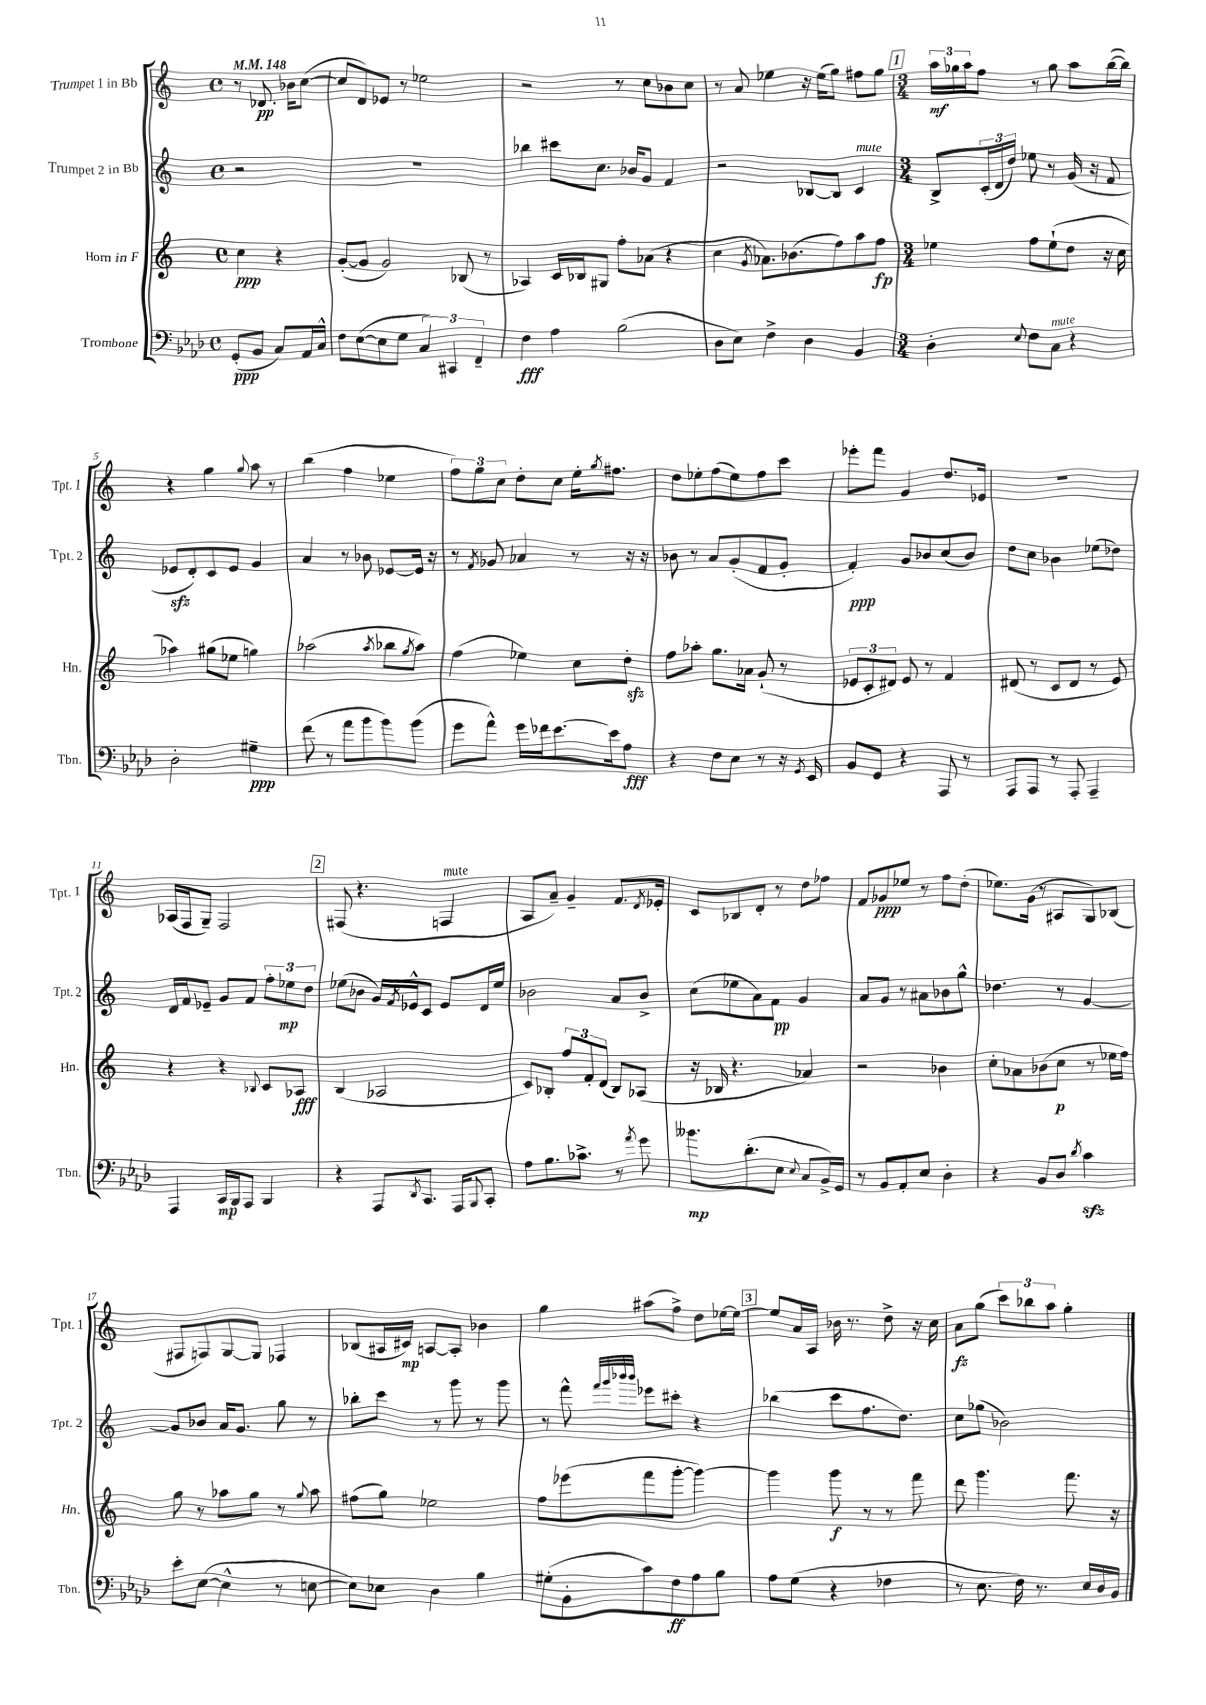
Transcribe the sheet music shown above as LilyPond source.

<<
\new StaffGroup <<
\new Staff = "s0" \with { instrumentName = "Trumpet 1 in Bb" shortInstrumentName = "Tpt. 1" } {
    \clef treble \key c \major \defaultTimeSignature \time 4/4 \partial 2 \tempo 4 = 148
    r8 des'8.\pp bes'16 c''8~( |
    c''8 d'8) ees'8 r8 ees''2 |
    r2 r8 c''8 bes'8 c''8 |
    r8 a'8 ees''4 r16 ees''16( g''8) fis''8 g''8 |
    \mark \markup { \box "1" } \numericTimeSignature \time 3/4 \tuplet 3/2 { a''16\mf ges''16 a''16 } f''8 r8 ges''8 a''8 b''16~( b''16) |
    r4 g''4 \appoggiatura { g''8 } a''8 r8 |
    b''4( f''4 ees''4 |
    \tuplet 3/2 { f''8) g''8 c''8 } d''8-. c''8 e''16-. \acciaccatura { g''8 } fis''8. |
    d''8 ees''8-. f''8( ees''8) f''8 c'''8 |
    ees'''8-. f'''8 g'4 d''8. ees'16 |
    R2. |
    aes16( f16 g8--) f2 |
    \mark \markup { \box "2" } fis8( r4. f4^\markup { \italic "mute" } |
    a8 a'8--) g'4-- f'8. \acciaccatura { d'8 } ees'16-. |
    c'8 bes8 d'8-. r8 d''8 fes''8 |
    f'8 ges'8\ppp ees''8 r8 f''8 d''8-.( |
    ees''8.) g'16( r8 ais8 g8) bes8( |
    fis8 f8) g8~ g8 fes4 |
    bes8( ais16 cis'16\mp) a8~ a8-. bes'4 |
    g''4 ais''8( f''8->) d''8 ees''16~ ees''16~ |
    \mark \markup { \box "3" } ees''8 a'16 a16 bes'16 r8. d''8-> r16 c''16 |
    a'8\fz g''8( \tuplet 3/2 { c'''8) bes''8 a''8 } g''4-. \bar "|." |
}
\new Staff = "s1" \with { instrumentName = "Trumpet 2 in Bb" shortInstrumentName = "Tpt. 2" } {
    \clef treble \key c \major \defaultTimeSignature \time 4/4 \partial 2
    r2 |
    R1 |
    bes''4 cis'''8 c''8. bes'16 g'8 f'4 |
    r2 bes8~ bes8 c'4^\markup { \italic "mute" } |
    \mark \markup { \box "1" } \numericTimeSignature \time 3/4 b8-> \tuplet 3/2 { c'16-.( d'16 d''16) } ees''8 r8 g'16( r16 f'8 |
    ees'8\sfz d'8-.) c'8 ees'8 g'4 |
    a'4 r8 bes'8 ees'8~ ees'16 r16 |
    r8 \acciaccatura { f'8 } ges'8 aes'4 r8 r16 r16 |
    bes'8 r8 a'8 g'8-.( f'8 g'8-. |
    f'4-.\ppp) g'8 bes'8 c''8( bes'8) |
    d''8 c''8 bes'4 ees''8( des''8) |
    d'16 f'16 ees'8-- g'8 f'8 \tuplet 3/2 { f''8-. ees''8\mp d''8 } |
    \mark \markup { \box "2" } ees''8( bes'8 g'16) \acciaccatura { f'8 } ees'16-^ c'8 ees'8 d'16 ees''16 |
    bes'2 a'8 bes'8-> |
    c''8( ees''8 a'8) f'8\pp g'4 |
    a'8 g'8 r8 ais'8 bes'8 g''8-^ |
    des''4. r8 g'4~ |
    g'8 bes'8 a'16 g'8. g''8 r8 |
    bes''8-. c'''8 r8 g'''8 r8 g'''8 |
    r8 f'''8-^ \grace { f'''32 g'''32 bes'''32 bes'''32 } ees'''8 cis'''8-. r4 |
    \mark \markup { \box "3" } bes''4( c'''8 f''8. d''8.) |
    c''8 ges''8( bes'2) \bar "|." |
}
\new Staff = "s2" \with { instrumentName = "Horn in F" shortInstrumentName = "Hn." } {
    \clef treble \key c \major \defaultTimeSignature \time 4/4 \partial 2
    c''4\ppp r4 |
    g'8~-.( g'8 g'2) bes8( r8 |
    aes4) c'16 bes16 gis8 f''8-. aes'8( r4 |
    c''4 \acciaccatura { g'8 } aes'8.) bes'8.( f''8) a''8 f''8\fp |
    \mark \markup { \box "1" } \numericTimeSignature \time 3/4 ees''4 f''8 ees''8-!( d''8 r16 c''16 |
    aes''4) gis''8( ees''8 g''4) |
    aes''2( \acciaccatura { aes''8 } bes''8 \acciaccatura { g''8 } aes''8) |
    f''4( ees''4) c''8 d''8-.\sfz |
    f''8 aes''8-. g''8. aes'16 g'8-!( r8 |
    \tuplet 3/2 { ees'8 c'8-. dis'8) } ees'8 r8 f'4 |
    dis'8( r8 c'8 dis'8 r8 e'8) |
    r4 r4 \appoggiatura { bes8 } c'8 aes8\fff |
    \mark \markup { \box "2" } b4( aes2 |
    c'8) bes8-. \tuplet 3/2 { f''8 f'8-. d'8( } bes8) aes8( |
    r16 bes16 r4. aes'4) |
    r2 bes'4 |
    c''8-. aes'8 bes'8( c''8\p r8 ees''16 f''16) |
    g''8 r8 aes''8 g''8 r8 \appoggiatura { g''8 } aes''8 |
    fis''8( g''8) ees''2 |
    f''8 ees'''8( f'''8 g'''8~-. g'''4~) |
    \mark \markup { \box "3" } g'''4 g'''8\f r8 r8 f'''8 |
    d'''8 g'''4. f'''8. r16 \bar "|." |
}
\new Staff = "s3" \with { instrumentName = "Trombone" shortInstrumentName = "Tbn." } {
    \clef bass \key aes \major \defaultTimeSignature \time 4/4 \partial 2
    g,8-.\ppp( bes,8 c8) aes,16 c16-^ |
    f8 ees8~( ees8 g8 \tuplet 3/2 { c4) cis,4 f,4-- } |
    f4\fff aes4 bes2( |
    des8 ees8) f4-> des4 bes,4 |
    \mark \markup { \box "1" } \numericTimeSignature \time 3/4 des4-. \appoggiatura { ees8 } f8 c8^\markup { \italic "mute" } r4 |
    des2-. gis4--\ppp |
    f'8( r8 aes'8 bes'8 bes'8) bes'8( |
    g'8 aes'8-^) g'16 fes'16 ees'8.~ ees'16 aes8\fff |
    r4 f8 ees8 r8 r16 \acciaccatura { g,8 } ees,16 |
    bes,8 g,8 r4 aes,,8 r8 |
    aes,,8 aes,,8 r8 aes,,8-. aes,,4-- |
    aes,,4 c,16\mp bes,,16 aes,,8 bes,,4 |
    \mark \markup { \box "2" } r4 aes,,8 \acciaccatura { des,8 } c,8. aes,,16 \appoggiatura { bes,,8 } c,8-. |
    aes8 bes8. ces'8.-> r8 \acciaccatura { aes'8 } g'8 |
    beses'8.\mp des'8.-.( ees8 \appoggiatura { ees8 } c8 bes,16->) g,16 |
    r8 bes,8 aes,8-. ees8 des4-. |
    r4 bes,8 des8 \acciaccatura { des'8 } c'4\sfz |
    ees'8-. ees8~( ees4-^ r8 e8~ |
    e8) ees8 des4 bes4 |
    gis8-.( bes,8-. c'8) f8\ff aes8 bes8 |
    \mark \markup { \box "3" } aes8 g8( r4 fes4 |
    r8 ees8. f16) r8. ees16 des16 bes,16 \bar "|." |
}
>>
>>
